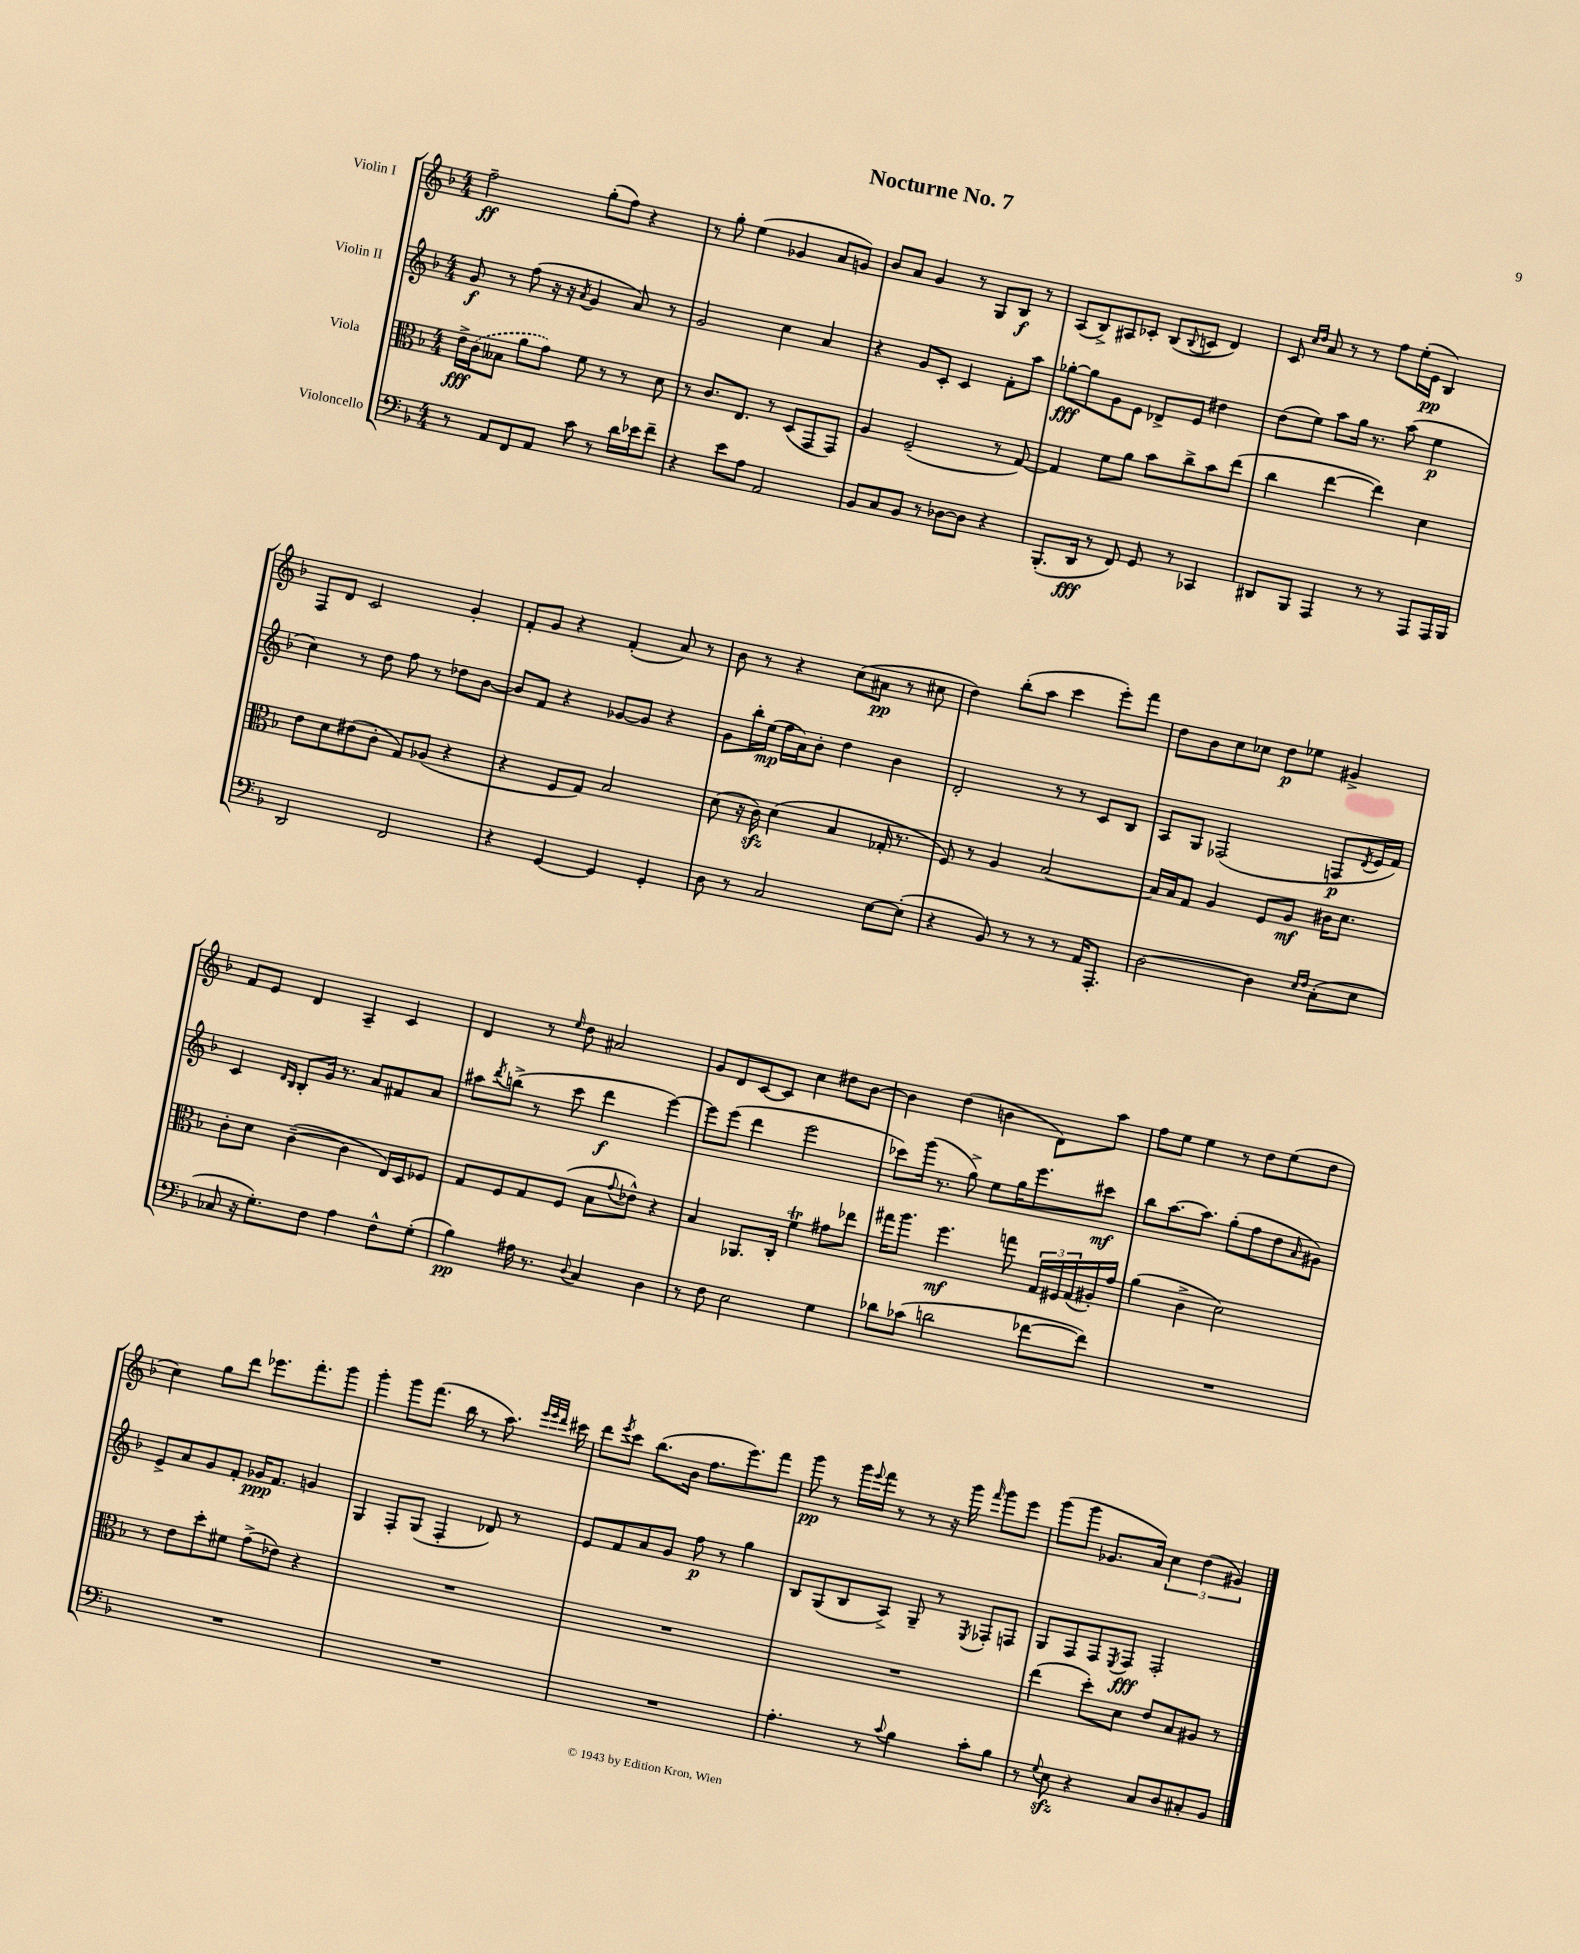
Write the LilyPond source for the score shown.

\header { title = "Nocturne No. 7" }
<<
\new StaffGroup <<
\new Staff = "s0" \with { instrumentName = "Violin I" } {
    \clef treble \key f \major \numericTimeSignature \time 4/4
    f''2--\ff g''8-.( f''8) r4 |
    r8 g''8-. e''4( ges'4 a'8 g'8) |
    bes'8 a'8 g'4 r8 g8 bes8\f r8 |
    a8( bes8->) ais8 ces'8-. bes8( \appoggiatura { bes8 } c'8 d'4) |
    c'8 \grace { c''16 d''16 } a'8 r8 r8 f''8 e''16-.( e'16\pp bes4) |
    f8 d'8 c'2 g'4-. |
    f'8-. g'8 r4 f'4-.( a'8) r8 |
    bes'8 r8 r4 c''8( ais'8\pp r8 cis''8 |
    d''4) bes''8-.( a''8 c'''4 e'''8-.) f'''8 |
    d''8 bes'8 c''8 ces''8 d''8\p ees''8 gis'4-> |
    f'8 e'8 d'4 a4-- c'4 |
    d'4 r8 \grace { e''16 } d''8 ais'2 |
    g'8 d'8 c'8~ c'8 c''4 dis''8 bes'8~ |
    bes'4 d''4( b'4 d'8) a''8 |
    f''8 e''8 e''4 r8 d''8 e''8( d''8 |
    c''4) g''8 d'''8 ees'''8. f'''8.-. g'''8 |
    g'''4-. g'''8 f'''8.( bes''16 r8 a''8.) \grace { e'''32 e'''32 d'''32 } cis'''16 |
    d'''8 \acciaccatura { e'''8 } c'''8 bes''8.( bes'16 f''8. e'''8.) f'''8 |
    g'''8\pp r8 g'''16 \appoggiatura { e'''8 } f'''16 r8 r8 r16 g'''16 \grace { f'''16 } g'''8 e'''8 |
    g'''8( g'''8 ges'8. a'16) \tuplet 3/2 { c''4 d''4( gis'4) } \bar "|." |
}
\new Staff = "s1" \with { instrumentName = "Violin II" } {
    \clef treble \key f \major \numericTimeSignature \time 4/4
    g'8\f r8 f''8( r16 r16 \acciaccatura { a'8 } g'4 a'8) r8 |
    g'2 c''4 a'4 |
    r4 g'8 c'8-. c'4 f'8-. a''8 |
    ges''8~-.\fff ges''8 g'8 e'8 des'8-> e'8 dis''4 |
    d''8( e''8) a''8 g''16 r8. a''8( e''4\p |
    c''4) r8 d''8 f''8 r8 des''8 bes'8~ |
    bes'8 f'8 r4 ges'8~ ges'8 r4 |
    g'8 bes''16-. e''16\mp( f''16 a'16) bes'8-. d''4 bes'4 |
    d'2-. r8 r8 c'8 bes8 |
    a8 g8 fes2( f8\p \acciaccatura { d'8 } e'16 f'16) |
    c'4 \grace { d'16 bes16 } bes8-. g'16 r8. a'8 fis'8 a'8 |
    ais''8 \acciaccatura { d'''8 } b''8->( r8 c'''8 d'''4\f e'''4~) |
    e'''8 e'''8( d'''4 e'''2 |
    ces'''8) g'''16( r8. g''8->) e''8 g''16 e'''8. cis'''8\mf |
    bes''8 a''8.~ a''8. g''8-.( f''8 d''8 \grace { a'16 } gis'8) |
    e'8-> a'8 g'8 f'8-. ges'16\ppp f'8. g'4 |
    g4 f8-. g8( f4-. des'8) r8 |
    e'8 f'8 a'8 g'8 f''8\p r8 g''4 |
    bes8 g8( bes8 a8->) g8-- r8 \acciaccatura { e8 } fes8-. f8 |
    g8 f8 f8 \acciaccatura { e8 } f8\fff f2-. \bar "|." |
}
\new Staff = "s2" \with { instrumentName = "Viola" } {
    \clef alto \key f \major \numericTimeSignature \time 4/4
    e'16->\fff \once \slurDashed c'16( beses8 a'8 g'8) f'8 r8 r8 d'8 |
    r8 c'8. e8. r8 d8( g,8 g,8) |
    a4 f2--( r8 g8~) |
    g4 f'8 a'8 bes'8 c''8-> bes'8 e''8( |
    c''4 e''4~ e''4) d'4 |
    e'8 d'8 eis'8( c'8-. g8) aes8( r4 |
    r4 f8 g8) bes2 |
    d'8( r16 c'16\sfz) d'4( bes4 ges16-. r8. |
    f8) r8 a4 bes2~ |
    bes16 bes16 g8 a4 f8 a8\mf cis'16 d'8. |
    c'8-. d'8 c'4~--( c'4 e16) d16 fes8 |
    g8 f8 g8 f8( bes8 \appoggiatura { g'8 } ees'8-^) r4 |
    bes4 aes,8. c16-. f'4\trill gis'8 ees''8 |
    gis''16 a''8. f''4.\mf g''8 \tuplet 3/2 { g16 fis16 g16( } ais16-.) g'16 |
    a'4( c'4-> d'2) |
    r8 e'8 d''8-. fis'8 g'8->( ees'8) r4 |
    R1 |
    R1 |
    R1 |
    e''4( d''8-.) d'8 e'8 bes8 ais8 r8 \bar "|." |
}
\new Staff = "s3" \with { instrumentName = "Violoncello" } {
    \clef bass \key f \major \numericTimeSignature \time 4/4
    r8 a,8 f,8 a,8 c'8 r8 d'16 ees'16 f'8-- |
    r4 e'8 a8 a,2 |
    bes,8 c8 bes,8 r8 des8~ des8 r4 |
    bes,,8.-.( d,16\fff r8 f,8) g,8 r8 ces,4 |
    dis,8 bes,,8 a,,4 r8 r8 a,,8 a,,16 bes,,16 |
    d,2 f,2 |
    r4 g,4~ g,4 g,4-. |
    d8 r8 c2 e8~ e8-.( |
    r4 bes,8) r8 r8 r8 a,16 a,,8.-. |
    d2~ d4 \grace { e16 f16 } c8-.( e8 |
    ces8 r16 g8.-.) f8 a4 f8-^ g8-.( |
    bes4\pp) ais16 r8. \appoggiatura { d8 } c4 d4 |
    r8 f8 e2 g4 |
    des'8 ces'8( d'2 fes'8~ fes'8) |
    R1 |
    R1 |
    R1 |
    R1 |
    a4.-. r8 \appoggiatura { c'8 } bes4 c'8-. bes8 |
    r8 \appoggiatura { g8 } e8\sfz r4 c8 d8 cis8-. bes,8 \bar "|." |
}
>>
>>
\layout { \context { \Score \remove "Bar_number_engraver" } }
